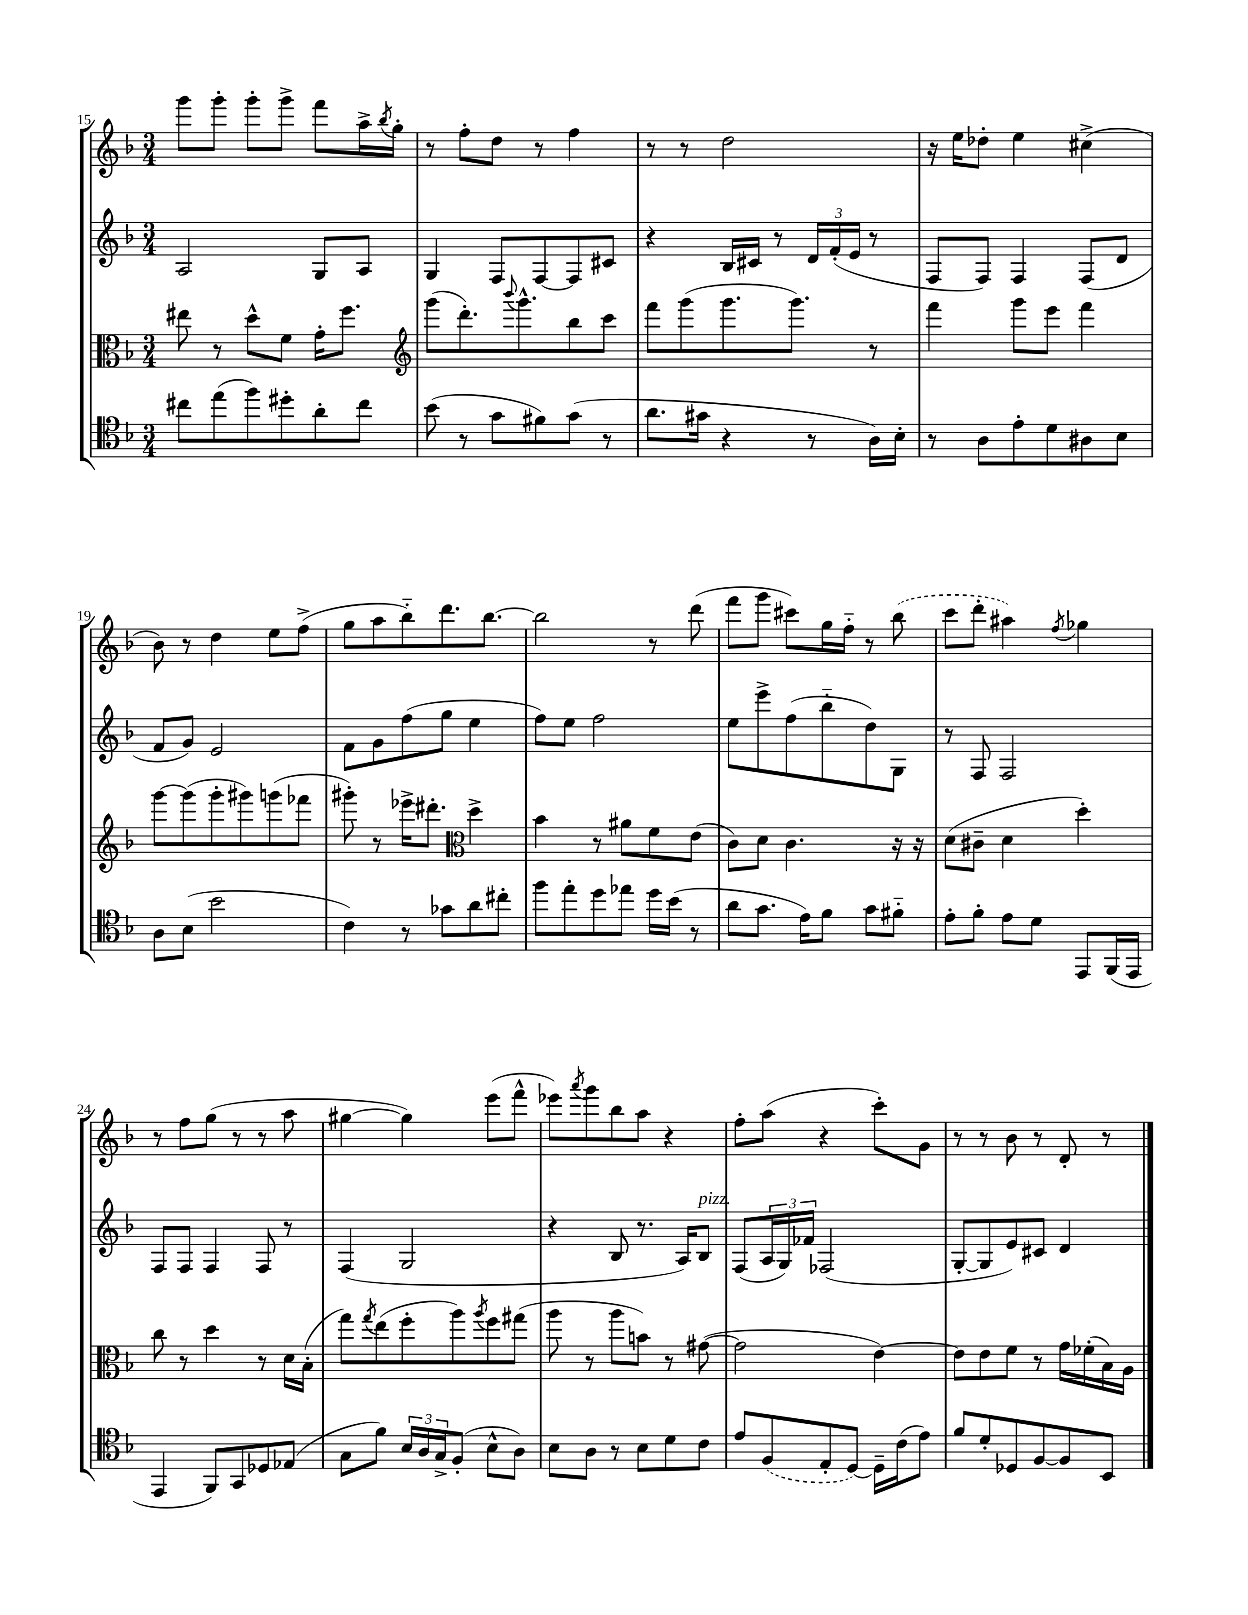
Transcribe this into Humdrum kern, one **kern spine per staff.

**kern	**kern	**kern	**kern
*staff4	*staff3	*staff2	*staff1
*clefC4	*clefC3	*clefG2	*clefG2
*k[b-]	*k[b-]	*k[b-]	*k[b-]
*M3/4	*M3/4	*M3/4	*M3/4
8cc#\L	8ee#\	2A/	8ggg\L
(8ee\	8r	.	8ggg'\J
8ff\)	8dd^^\L	.	8ggg'\L
8dd#'\	8f\J	.	8ggg^\J
8a'\	16g'\LK	8G/L	8fff\L
.	8.ff\J	.	.
8cc#\J	.	8A/J	16aa^\L
.	.	.	8qbb-/
.	.	.	16gg'\JJ
=	=	=	=
*	*clefG2	*	*
(8b-\	(8ggg\L	4G/	8r
8r	8.ddd'\)	.	8ff'\L
8g\L	.	8F/L	8dd\J
.	8qqbbb-/	.	.
.	8.ggg^^\	.	.
8f#\)	.	[8F/	8r
(8g\J	8bb-\	8F/]	4ff\
8r	8ccc\J	8c#/J	.
=	=	=	=
8.a\L	8fff\L	4r	8r
.	(8ggg\	.	8r
16g#\Jk	.	.	.
4r	8.ggg\	16B-/LL	2dd\
.	.	16c#/JJ	.
.	.	8r	.
.	8.ggg\J)	.	.
8r	.	24d/LL	.
.	.	(24f'/	.
.	.	24e/JJ	.
16A\LL)	8r	8r	.
16B-'\JJ	.	.	.
=	=	=	=
8r	4fff\	8F/L	16r
.	.	.	16ee\LK
8A\L	.	8F/J)	8dd-'\J
8e'\	8ggg\L	4F/	4ee\
8d\	8eee\J	.	.
8A#\	4fff\	(8F/L	(4cc#^\
8B-\J	.	8d/J	.
=	=	=	=
8A\L	[8ggg\L	8f/L	8b-\)
(8B-\J	(8ggg\]	8g/J)	8r
2b-\	8ggg'\	2e/	4dd\
.	8ggg#\)	.	.
.	(8ggg\	.	8ee\L
.	8fff-\J	.	(8ff^\J
=	=	=	=
4c\)	8ggg#'\)	8f\L	8gg\L
.	8r	8g\	8aa\
8r	16eee-^\LK	(8ff\	8bb-'~\)
.	8.ddd#'\J	.	.
8g-\L	.	8gg\J	8.ddd\
*	*clefC3	*	*
8a\	4dd^\	4ee\	.
.	.	.	[8.bb-\J
8cc#'\J	.	.	.
=	=	=	=
8ff\L	4b-\	8ff\L)	2bb-\]
8ee'\	.	8ee\J	.
8dd\	8r	2ff\	.
8ee-\J	8a#\L	.	.
16dd\LL	8f\	.	8r
(16b-\JJ	.	.	.
8r	(8e\J	.	(8ddd\
=	=	=	=
8a\L	8c\L)	8ee\L	8fff\L
8.g\J	8d\J	8eee^\	8ggg\J
.	4.c\	(8ff\	8ccc#\L)
16e\LK)	.	.	.
8f\J	.	8bb-'~\	16gg\L
.	.	.	16ff'~\JJ
8g\L	.	8dd\)	8r
8f#'~\J	16r	8G\J	(8bb-\
.	16r	.	.
=	=	=	=
8e'\L	(8d\L	8r	8ccc\L
8f'\J	8c#~\J	8F/	8ddd'\J
8e\L	4d\	2F/	4aa#\)
8d\J	.	.	.
.	.	.	8qff/
8EE/L	4dd'\)	.	4gg-\
(16FF/L	.	.	.
16EE/JJ	.	.	.
=	=	=	=
4EE/	8cc\	8F/L	8r
.	8r	8F/J	8ff\L
8FF/L)	4dd\	4F/	(8gg\J
8GG/	.	.	8r
8D-/	8r	8F/	8r
(8E-/J	16d\LL	8r	8aa\
.	(16B-'\JJ	.	.
=	=	=	=
8G\L	8gg\L)	(4F/	[4gg#\
.	8qgg/	.	.
8f\J)	(8ee\	.	.
24B-/LL	8ff'\	2G/	4gg#\])
24A/	.	.	.
24G^/J	.	.	.
(8F'/J	8aa\)	.	.
.	8qaa/	.	.
8B-^^\L	8ff\	.	(8eee\L
8A\J)	(8gg#\J	.	8fff^^\J
=	=	=	=
8B-\L	8aa\	4r	8eee-\L)
.	.	.	8qaaa/
8A\J	8r	.	8ggg\
8r	8aa\L	8B-/	8bb-\
8B-\L	8b\J)	8.r	8aa\J
8d\	8r	.	4r
.	.	16A/LK)	.
8c\J	([8g#\	8B-/J	.
=	=	=	=
8e/L	2g#\]	(8F/L	8ff'\L
(8F/	.	24A/L	(8aa\J
.	.	24G/)	.
.	.	24f-/JJ	.
8E'/	.	(2F-/	4r
[8D/J)	.	.	.
16D~\]LL	[4e\)	.	8ccc'\L)
(16c\J	.	.	.
8e\J)	.	.	8g\J
=	=	=	=
8f/L	8e\]L	[8G'/L	8r
8d'/	8e\	8G/]	8r
8D-/	8f\J	8e/)	8b-\
[8F/	8r	8c#/J	8r
8F/]	16g\LL	4d/	8d'/
.	(16f-'\	.	.
8BB-/J	16B-\)	.	8r
.	16A\JJ	.	.
==	==	==	==
*-	*-	*-	*-
